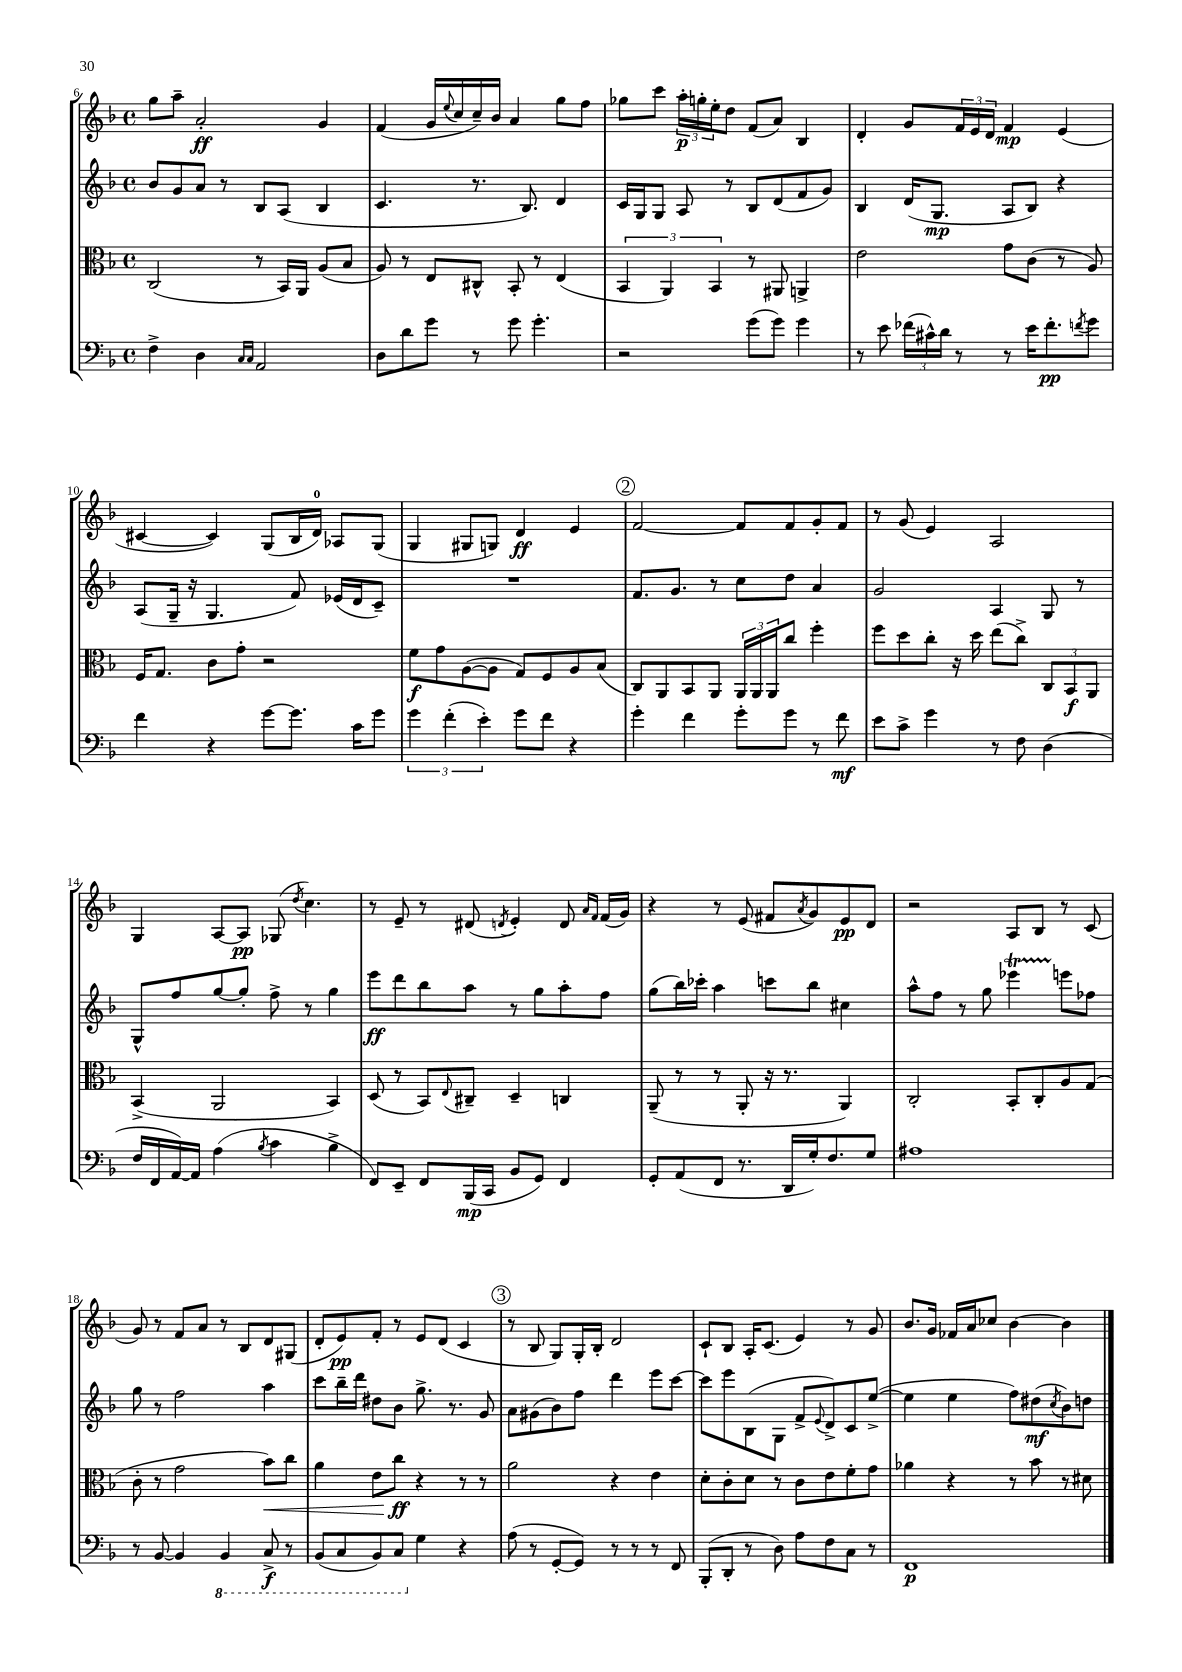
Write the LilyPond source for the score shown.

<<
\new StaffGroup <<
\new Staff = "s0" {
    \clef treble \key f \major \defaultTimeSignature \time 4/4
    g''8 a''8-- a'2-.\ff g'4 |
    f'4( g'16 \appoggiatura { e''8 } c''16 c''16--) bes'16 a'4 g''8 f''8 |
    ges''8 c'''8 \tuplet 3/2 { a''16-.\p g''16-. e''16-. } d''8 f'8( a'8) bes4 |
    d'4-. g'8 \tuplet 3/2 { f'16 e'16 d'16 } f'4\mp e'4( |
    cis'4~ cis'4) g8( bes16 d'16-0) aes8 g8( |
    g4 gis8 g8) d'4\ff e'4 |
    \mark \markup { \circle "2" } f'2~ f'8 f'8 g'8-. f'8 |
    r8 g'8( e'4) a2 |
    g4 a8~ a8\pp ges8( \acciaccatura { d''8 } c''4.) |
    r8 e'8-- r8 dis'8( \acciaccatura { d'8 } e'4-.) d'8 \grace { a'16 f'16 } f'16( g'16) |
    r4 r8 e'8( fis'8 \acciaccatura { a'8 } g'8) e'8\pp d'8 |
    r2 a8 bes8 r8 c'8( |
    g'8) r8 f'8 a'8 r8 bes8 d'8 gis8( |
    d'8-. e'8\pp) f'8-. r8 e'8 d'8( c'4 |
    \mark \markup { \circle "3" } r8 bes8 g8) g16-. bes16-. d'2 |
    c'8-! bes8 a16-. c'8.( e'4) r8 g'8 |
    bes'8. g'16 fes'16 a'16 ces''8 bes'4~ bes'4 \bar "|." |
}
\new Staff = "s1" {
    \clef treble \key f \major \defaultTimeSignature \time 4/4
    bes'8 g'8 a'8 r8 bes8 a8( bes4 |
    c'4. r8. bes8.) d'4 |
    c'16 g16 g8 a8 r8 bes8 d'8( f'8 g'8) |
    bes4 d'16( g8.\mp a8 bes8) r4 |
    a8( g16-- r16 g4. f'8) ees'16( d'16 c'8--) |
    R1 |
    \mark \markup { \circle "2" } f'8. g'8. r8 c''8 d''8 a'4 |
    g'2 a4 g8 r8 |
    g8-^ f''8 g''8~ g''8-. f''8-> r8 g''4 |
    e'''8\ff d'''8 bes''8 a''8 r8 g''8 a''8-. f''8 |
    g''8( bes''16) ces'''16-. a''4 c'''8 bes''8 cis''4 |
    a''8-^ f''8 r8 g''8 ees'''4\startTrillSpan e'''8\stopTrillSpan fes''8 |
    g''8 r8 f''2 a''4 |
    c'''8 bes''16-- d'''16 dis''8 bes'8 g''8.-> r8. g'8 |
    \mark \markup { \circle "3" } a'8 gis'8( bes'8) f''8 d'''4 e'''8 c'''8~ |
    c'''8 e'''8 bes8( g8 f'8-> \appoggiatura { e'8 } d'8->) c'8 e''8~->( |
    e''4 e''4 f''8) dis''8\mf( \acciaccatura { c''8 } bes'8) d''8 \bar "|." |
}
\new Staff = "s2" {
    \clef alto \key f \major \defaultTimeSignature \time 4/4
    c2( r8 bes,16) a,16 a8( bes8 |
    a8) r8 e8 cis8-^ bes,8-. r8 e4( |
    \tuplet 3/2 { bes,4 a,4) bes,4 } r8 ais,8 a,4-> |
    e'2 g'8 c'8( r8 a8) |
    f16 g8. c'8 g'8-. r2 |
    f'8\f g'8 a8~( a8 g8) f8 a8 bes8( |
    \mark \markup { \circle "2" } c8) a,8 bes,8 a,8 \tuplet 3/2 { a,16 a,16 a,16 } c''8 f''4-. |
    f''8 d''8 c''8-. r16 d''16 e''8( c''8->) \tuplet 3/2 { c8 bes,8\f a,8 } |
    bes,4->( a,2 bes,4) |
    d8( r8 bes,8) \appoggiatura { e8 } cis8-- d4-- c4 |
    a,8--( r8 r8 a,8-. r16 r8. a,4) |
    c2-. bes,8-. c8-. a8 g8( |
    c'8-. r8 g'2 bes'8\<) c''8 |
    a'4 e'8 c''8\ff\! r4 r8 r8 |
    \mark \markup { \circle "3" } a'2 r4 e'4 |
    d'8-. c'8-. d'8 r8 c'8 e'8 f'8-. g'8 |
    aes'4 r4 r8 bes'8 r8 dis'8 \bar "|." |
}
\new Staff = "s3" {
    \clef bass \key f \major \defaultTimeSignature \time 4/4
    f4-> d4 \grace { c16 c16 } a,2 |
    d8 d'8 g'8 r8 g'8 g'4.-. |
    r2 g'8( g'8) g'4 |
    r8 e'8 \tuplet 3/2 { fes'16( cis'16-^) d'16 } r8 r8 e'16 fes'8.-.\pp \acciaccatura { f'8 } g'8 |
    f'4 r4 g'8~ g'8. c'16 g'8 |
    \tuplet 3/2 { g'4 f'4-.( e'4-.) } g'8 f'8 r4 |
    \mark \markup { \circle "2" } g'4-. f'4 g'8-. g'8 r8 f'8\mf |
    e'8 c'8-> g'4 r8 f8 d4( |
    f16 f,16 a,16~) a,16 a4( \acciaccatura { bes8 } c'4 bes4-> |
    f,8) e,8-- f,8 bes,,16\mp( c,16 bes,8 g,8) f,4 |
    g,8-. a,8( f,8 r8. d,16 g16-.) f8. g8 |
    ais1 |
    r8 bes,8~ bes,4 \ottava #-1 bes,,4 c,8->\f r8 |
    bes,,8( c,8 bes,,8) c,8 \ottava #0 g4 r4 |
    \mark \markup { \circle "3" } a8( r8 g,8~-. g,8) r8 r8 r8 f,8 |
    bes,,8-.( d,8-. r8 d8) a8 f8 c8 r8 |
    f,1\p \bar "|." |
}
>>
>>
\layout { \context { \Score currentBarNumber = #6 } }
